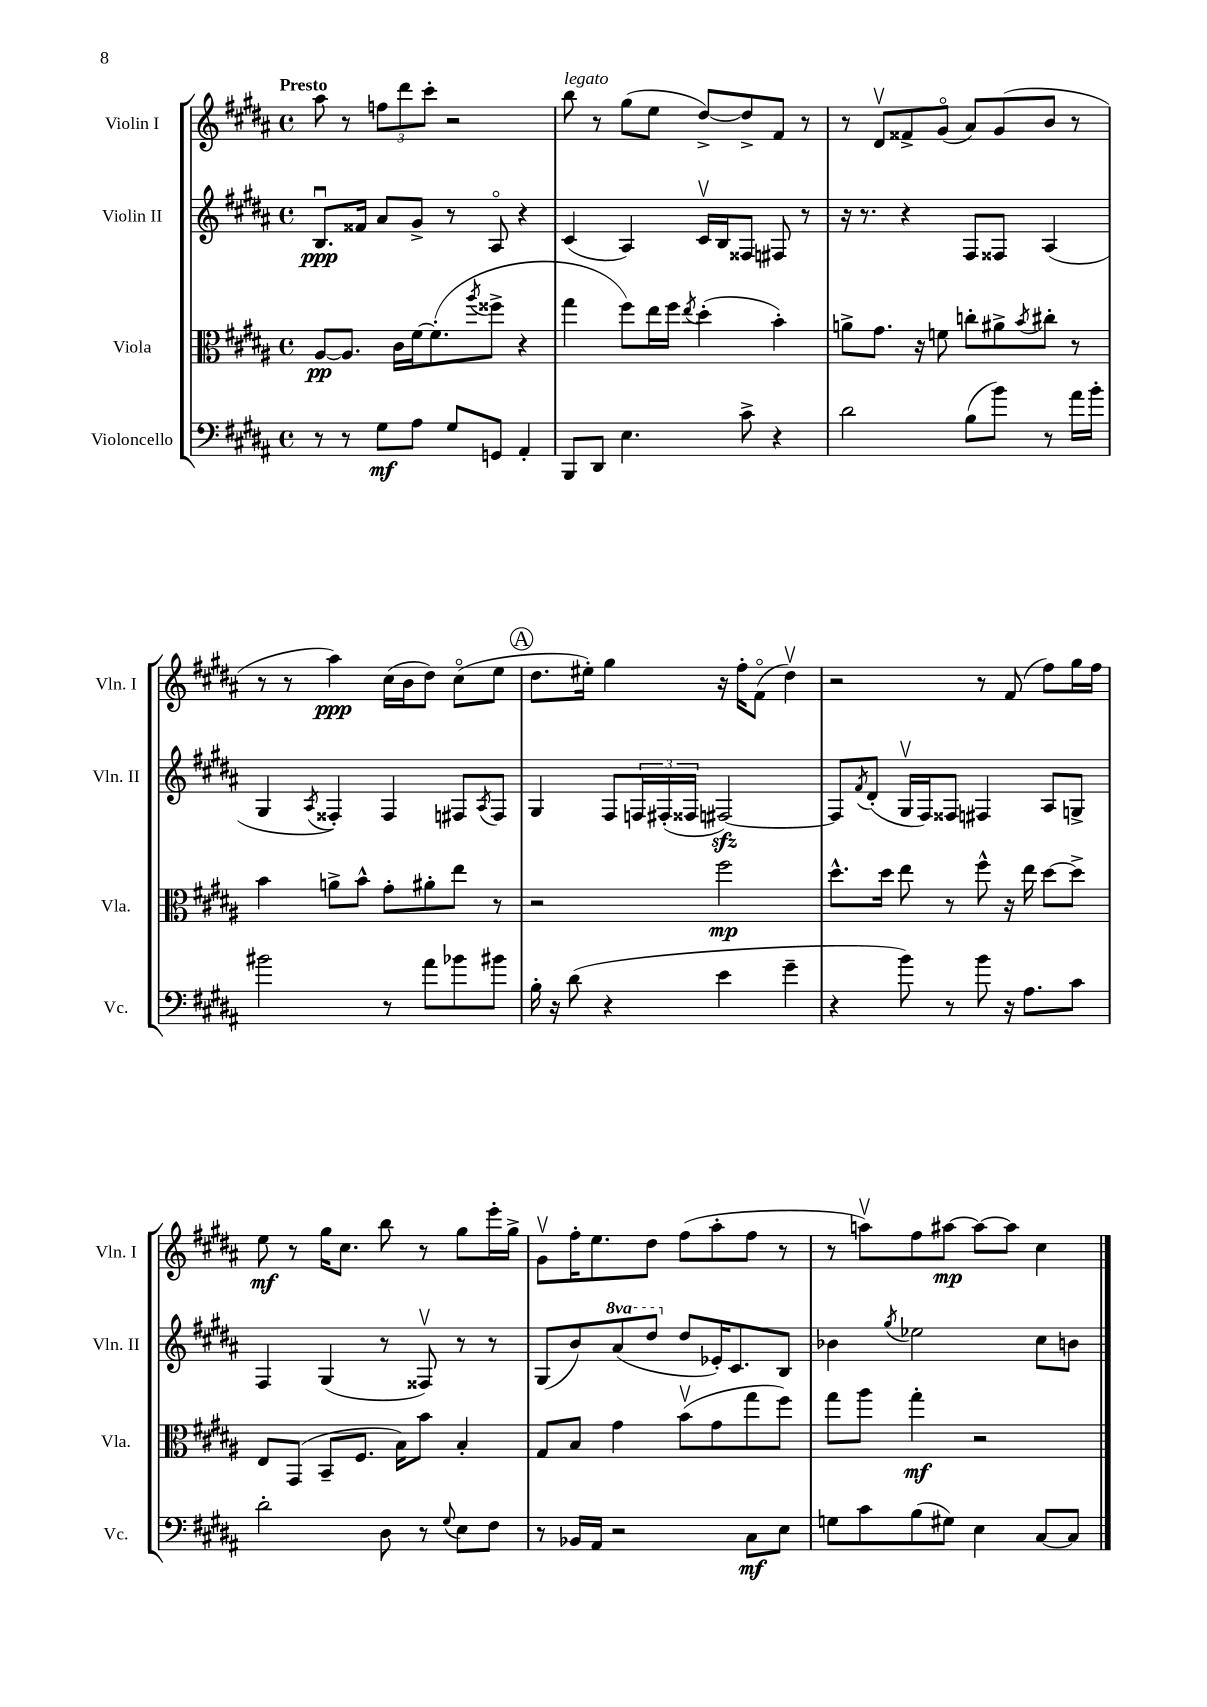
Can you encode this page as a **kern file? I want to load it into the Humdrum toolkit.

**kern	**dynam	**kern	**dynam	**kern	**dynam	**kern	**dynam
*part4	*part4	*part3	*part3	*part2	*part2	*part1	*part1
*staff4	*staff4	*staff3	*staff3	*staff2	*staff2	*staff1	*staff1
*I"Violoncello	*	*I"Viola	*	*I"Violin II	*	*I"Violin I	*
*I'Vc.	*	*I'Vla.	*	*I'Vln. II	*	*I'Vln. I	*
*clefF4	*	*clefC3	*	*clefG2	*	*clefG2	*
*k[f#c#g#d#a#]	*	*k[f#c#g#d#a#]	*	*k[f#c#g#d#a#]	*	*k[f#c#g#d#a#]	*
*M4/4	*	*M4/4	*	*M4/4	*	*M4/4	*
*met(c)	*	*met(c)	*	*met(c)	*	*met(c)	*
=1	=1	=1	=1	=1	=1	=1	=1
!	!	!	!	!	!	!LO:TX:a:B:t=Presto	!
8r	.	[8A#/L	pp	8.Bu/L	ppp	8aa#\	.
8r	.	8.A#/J]	.	.	.	8r	.
.	.	.	.	16f##X/Jk	.	.	.
8G#\L	mf	.	.	8a#/L	.	12ffn\L	.
.	.	16c#\LL	.	.	.	.	.
.	.	.	.	.	.	12ddd#\	.
8A#\J	.	[16f#\J	.	8g#^/J	.	.	.
.	.	.	.	.	.	12ccc#'\J	.
.	.	(8.f#'\]	.	.	.	.	.
8G#/L	.	.	.	8r	.	2r	.
.	.	8qaa#/	.	.	.	.	.
8GGn/J	.	8ff##X^\J	.	8A#/	.	.	.
4AA#'/	.	4r	.	4r	.	.	.
=2	=2	=2	=2	=2	=2	=2	=2
!	!	!	!	!	!	!LO:TX:a:i:t=legato	!
8BBB/L	.	4gg#\	.	(4c#/	.	8bb\	.
8DD#/J	.	.	.	.	.	8r	.
4.E\	.	8ff#\L)	.	4A#/)	.	(8gg#\L	.
.	.	16ee\L	.	.	.	8ee\J	.
.	.	16ff#\JJ	.	.	.	.	.
.	.	8qee/	.	.	.	.	.
.	.	(4dd#'\	.	16c#v/LL	.	[8dd#^/L)	.
.	.	.	.	16B/J	.	.	.
8c#^\	.	.	.	8F##X/J	.	8dd#^/]	.
4r	.	4b'\)	.	8F#X/	.	8f#/J	.
.	.	.	.	8r	.	8r	.
=3	=3	=3	=3	=3	=3	=3	=3
2d#\	.	8an^\L	.	16r	.	8r	.
.	.	.	.	8.r	.	.	.
.	.	8.g#\J	.	.	.	8d#v/L	.
.	.	.	.	4r	.	8f##X^/	.
.	.	16r	.	.	.	.	.
.	.	8fn\	.	.	.	(8g#/J	.
(8B\L	.	8ccn'\L	.	8F#/L	.	8a#/L)	.
8b\J)	.	8a#X^\	.	8F##X/J	.	(8g#/	.
.	.	8qb/	.	.	.	.	.
8r	.	8cc#X'\J	.	(4A#/	.	8b/J	.
16a#\LL	.	8r	.	.	.	8r	.
16b'\JJ	.	.	.	.	.	.	.
!!LO:LB:g=z
=4	=4	=4	=4	=4	=4	=4	=4
2b#X\	.	4b\	.	4G#/	.	8r	.
.	.	.	.	.	.	8r	.
.	.	.	.	8qA#/	.	.	.
.	.	8an^\L	.	4F##X'/)	.	4aa#\)	ppp
.	.	8b^^\J	.	.	.	.	.
8r	.	8g#'\L	.	4F##/	.	(16cc#\LL	.
.	.	.	.	.	.	16b\J	.
8a#\L	.	8a#X'\	.	.	.	8dd#\J)	.
8b-X\	.	8ee\J	.	8F#X/L	.	(8cc#\L	.
.	.	.	.	8qA#/	.	.	.
8b#X\J	.	8r	.	8F#/J	.	8ee\J	.
!!LO:REH:place=s1:t=A
=5	=5	=5	=5	=5	=5	=5	=5
16B'\	.	2r	.	4G#/	.	8.dd#\L	.
16r	.	.	.	.	.	.	.
(8d#\	.	.	.	.	.	.	.
.	.	.	.	.	.	16ee#X'\Jk)	.
4r	.	.	.	8F#/L	.	4gg#\	.
.	.	.	.	24Fn/L	.	.	.
.	.	.	.	(24F#X'/	.	.	.
.	.	.	.	24F##X/JJ	.	.	.
4e\	.	2ff#\	mp	[2F#Xzz/)	.	16r	.
.	.	.	.	.	.	16ff#'\KL	.
.	.	.	.	.	.	(8f#\J	.
4g#~\	.	.	.	.	.	4dd#v\)	.
=6	=6	=6	=6	=6	=6	=6	=6
4r	.	8.dd#^^\L	.	8F#/L]	.	2r	.
.	.	.	.	8qf#/	.	.	.
.	.	.	.	(8d#'/J	.	.	.
.	.	16dd#\Jk	.	.	.	.	.
8b\)	.	8ee\	.	16G#v/LL	.	.	.
.	.	.	.	16F#/J)	.	.	.
8r	.	8r	.	8F##X/J	.	.	.
8b\	.	8ff#^^\	.	4F#X/	.	8r	.
16r	.	16r	.	.	.	(8f#/	.
8.A#\L	.	16ee\	.	.	.	.	.
.	.	[8dd#\L	.	8A#/L	.	8ff#\L)	.
8c#\J	.	8dd#^\J]	.	8Gn^/J	.	16gg#\L	.
.	.	.	.	.	.	16ff#\JJ	.
!!LO:LB:g=z
=7	=7	=7	=7	=7	=7	=7	=7
2d#'\	.	8E/L	.	4F#/	.	8ee\	mf
.	.	(8GG#/J	.	.	.	8r	.
.	.	8BB~/L	.	(4G#/	.	16gg#\KL	.
.	.	.	.	.	.	8.cc#\J	.
.	.	8.F#/J	.	.	.	.	.
8D#\	.	.	.	8r	.	8bb\	.
.	.	16B\KL)	.	.	.	.	.
8r	.	8b\J	.	8F##Xv/)	.	8r	.
8qqG#/	.	.	.	.	.	.	.
8E\L	.	4B'/	.	8r	.	8gg#\L	.
8F#\J	.	.	.	8r	.	16eee'\L	.
.	.	.	.	.	.	16gg#^\JJ	.
=8	=8	=8	=8	=8	=8	=8	=8
8r	.	8G#/L	.	(8G#/L	.	8g#v\L	.
16BB-X/LL	.	8B/J	.	8b/)	.	16ff#'\K	.
16AA#/JJ	.	.	.	.	.	8.ee\	.
*	*	*	*	*8va	*	*	*
2r	.	4g#\	.	(8aa#/	.	.	.
.	.	.	.	8ddd#/J	.	8dd#\J	.
*	*	*	*	*X8va	*	*	*
.	.	(8bv\L	.	8dd#/L	.	(8ff#\L	.
.	.	8g#\	.	16e-X'/K)	.	8aa#'\	.
.	.	.	.	8.c#/	.	.	.
8C#\L	mf	8gg#\	.	.	.	8ff#\J	.
8E\J	.	8ff#\J)	.	8B/J	.	8r	.
=9	=9	=9	=9	=9	=9	=9	=9
8Gn\L	.	8gg#\L	.	4b-X\	.	8r	.
8c#\	.	8aa#\J	.	.	.	8aanv\L)	.
.	.	.	.	8qgg#/	.	.	.
(8B\	.	4gg#'\	mf	2ee-X\	.	8ff#\	.
8G#X\J)	.	.	.	.	.	[8aa#X\J	mp
4E\	.	2r	.	.	.	8aa#\L_	.
.	.	.	.	.	.	8aa#\J]	.
[8C#/L	.	.	.	8cc#\L	.	4cc#\	.
8C#/J]	.	.	.	8bn\J	.	.	.
==	==	==	==	==	==	==	==
*-	*-	*-	*-	*-	*-	*-	*-
